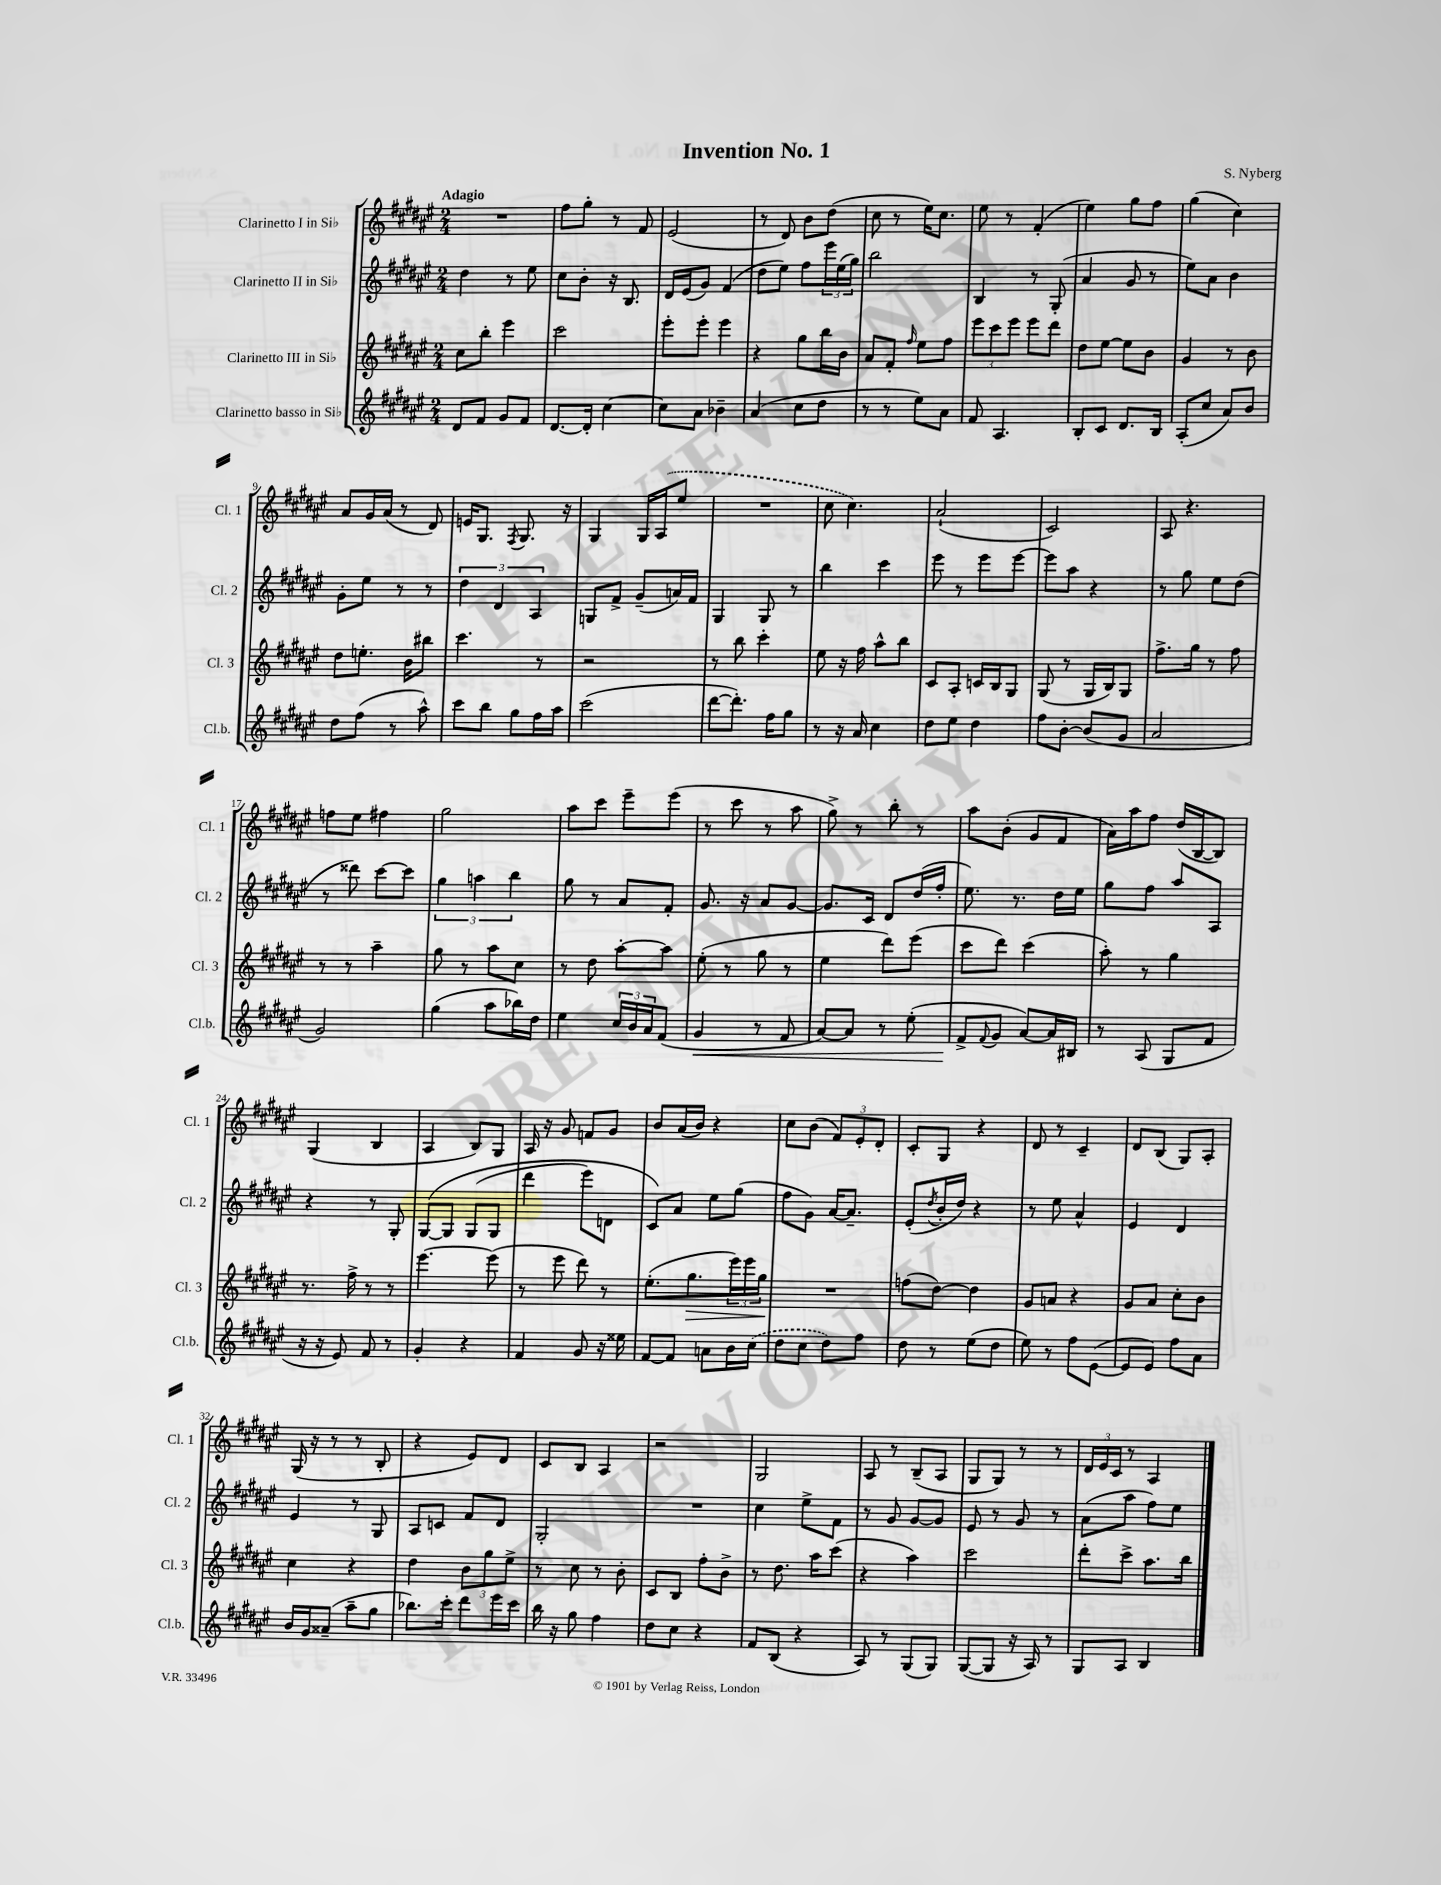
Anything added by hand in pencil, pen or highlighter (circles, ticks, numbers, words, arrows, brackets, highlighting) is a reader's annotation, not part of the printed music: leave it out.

**kern	**kern	**kern	**kern
*staff4	*staff3	*staff2	*staff1
*clefG2	*clefG2	*clefG2	*clefG2
*k[f#c#g#d#a#e#]	*k[f#c#g#d#a#e#]	*k[f#c#g#d#a#e#]	*k[f#c#g#d#a#e#]
*M2/4	*M2/4	*M2/4	*M2/4
8d#	8cc#	4dd#	2r
8f#	8bb'	.	.
8g#	4eee#	8r	.
8f#	.	8ee#	.
=	=	=	=
[8.d#	2ccc#	8cc#	8ff#
.	.	8b'	8gg#'
16d#']	.	.	.
[4cc#	.	16r	8r
.	.	8.B	.
.	.	.	8f#
=	=	=	=
8cc#]	8eee#'	16d#	(2e#
.	.	(16e#	.
8a#	8eee#'	8g#)	.
4b-~	4eee#	(4f#	.
=	=	=	=
(4a#	4r	8dd#	8r
.	.	8ee#)	8d#)
8cc#	8gg#	8ff#	8b
8dd#	16bb	24eee#	(8dd#
.	.	(24ee#	.
.	16b	.	.
.	.	24gg#)	.
=	=	=	=
8r	8a#	2bb	8cc#
8r	8f#'	.	8r
.	16qqff#	.	.
8ee#)	8ee#	.	16ee#)
.	.	.	8.cc#
8a#	8ff#	.	.
=	=	=	=
8f#	12eee#	4B	8ee#
.	12ccc#	.	.
4.A#	.	.	8r
.	12eee#	.	.
.	8eee#	8r	(4f#'
.	8ddd#	(8G#'	.
=	=	=	=
8B'	8dd#	4a#	4ee#)
8c#	[8ee#	.	.
8.d#	8ee#]	8g#	8gg#
.	8b	8r	8ff#
16B	.	.	.
=	=	=	=
(8A#'	4g#	8ee#)	(4gg#
8cc#	.	8a#	.
8a#)	8r	4b	4cc#)
8b	8b	.	.
=	=	=	=
8dd#	8dd#	8g#'	8a#
(8ff#	8.ee'	8ee#	16g#
.	.	.	(16a#
8r	.	8r	8r
.	16b	.	.
8aa#^^)	8bb#	8r	8d#)
=	=	=	=
8ccc#	4.ccc#	6dd#	16e
.	.	.	8.G#
8bb	.	.	.
.	.	6d#	.
.	.	.	8qF#
8gg#	.	.	8.G#
.	.	6A#	.
16ff#	8r	.	.
16aa#	.	.	16r
=	=	=	=
(2ccc#	2r	8G	4G#
.	.	8f#^	.
.	.	(8g#~	16G#
.	.	.	(16A#
.	.	16a)	8ee#
.	.	16f#	.
=	=	=	=
[8ddd#	8r	4G#	2r
8.ddd#'])	8bb	.	.
.	4ccc#'	8G#	.
16ff#	.	.	.
8gg#	.	8r	.
=	=	=	=
8r	8ee#	4bb	8cc#
16r	16r	.	4.cc#)
16a#	16ff#	.	.
4cc#	8aa#^^	4ccc#	.
.	8bb	.	.
=	=	=	=
8dd#	8c#	8eee#	(2a#`
8ee#	8A#'	8r	.
4dd#	16c	8eee#	.
.	16B	.	.
.	8G#	[8eee#	.
=	=	=	=
8ff#	(8G#	8eee#]	2c#)
[8b'	8r	8aa#	.
(8b]	16G#	4r	.
.	16B)	.	.
8g#	8G#	.	.
=	=	=	=
2a#	8.ff#^	8r	8A#
.	.	8gg#	4.r
.	16gg#	.	.
.	8r	8ee#	.
.	8ff#	(8dd#	.
=	=	=	=
2g#)	8r	8r	8ff
.	8r	8ddd##)	8ee#
.	4aa#~	[8ccc#	4ff#
.	.	8ccc#]	.
=	=	=	=
(4gg#	8gg#	6gg#	2gg#
.	8r	.	.
.	.	6aa	.
8aa#	8aa#	.	.
.	.	6bb	.
16bb-)	8cc#	.	.
16dd#	.	.	.
=	=	=	=
4ee#	8r	8gg#	8aa#
.	8dd#	8r	8ccc#
24cc#	[8aa#'	8a#	8eee#~
24b	.	.	.
24a#	.	.	.
(8f#	8aa#]	8f#'	(8eee#
=	=	=	=
4g#	(8ee#'	8.g#	8r
.	8r	.	8ccc#
.	.	16r	.
8r	8gg#	8a#	8r
8f#	8r	[8g#	8aa#
=	=	=	=
[8a#)	4ee#	8.g#]	8gg#^)
8a#]	.	.	8r
.	.	16c#	.
8r	8ddd#)	8d#	8bb'
(8ee#'	(8eee#	(16dd#	8r
.	.	16ff#'	.
=	=	=	=
8f#^	8ccc#	8.ee#)	8aa#
8qqf#	.	.	.
8g#	8ddd#)	.	(8b'
.	.	8.r	.
[8a#)	(4ccc#	.	8g#
16a#]	.	16dd#	8f#
16B#	.	16ee#	.
=	=	=	=
8r	8aa#')	8gg#	16a#)
.	.	.	16aa#
(8A#	8r	8ff#	8ff#
8G#	4gg#	8aa#	(16dd#
.	.	.	[16B
8f#	.	8A#	8B])
=	=	=	=
16r	8.r	4r	(4G#
16r	.	.	.
8e#)	.	.	.
.	16ff#^	.	.
8f#	8r	8r	4B
8r	8r	8G#'	.
=	=	=	=
4g#'	[4.eee#	&([8G#	4A#
.	.	8G#]	.
4r	.	(8G#	8B)
.	(8eee#]	8G#	8G#
=	=	=	=
4f#	8r	4ddd#	16A#
.	.	.	16r
.	8eee#	.	8g#
8g#	8ddd#)	8eee#)	8f
16r	8r	8d	8g#
16ee##	.	.	.
=	=	=	=
[8f#	(8.ee#'	8c#&)	8b
8f#]	.	8a#	(16a#
.	8.gg#	.	16b)
8a	.	8ee#	4r
16b	24eee#)	(8gg#	.
.	24eee#	.	.
(16cc#	.	.	.
.	24gg#	.	.
=	=	=	=
8dd#	2r	8ff#	8cc#
8cc#	.	8g#)	(8b
8dd#)	.	[16a#	12f#)
.	.	8.a#~]	.
.	.	.	12e#'
8ff#	.	.	.
.	.	.	12d#'
=	=	=	=
8dd#	(8ff	(8e#'	8c#'
.	.	8qdd#	.
8r	[8dd#)	16b'	8G#
.	.	16dd#)	.
(8ee#	4dd#]	4r	4r
8dd#	.	.	.
=	=	=	=
8ee#)	8g#	8r	8d#
8r	8a	8ee#	8r
8ff#	4r	4a#^^	4c#~
([8e#	.	.	.
=	=	=	=
8e#]	8g#	4e#	8d#
8e#)	8a#	.	(8B
8ff#	8cc#'	4d#	8G#)
8a#	8b	.	8A#'
=	=	=	=
16b	4cc#	4e#	(16G#
16g#	.	.	16r
(8a##~	.	.	8r
8aa#~	4r	8r	8r
8gg#	.	8G#	8B'
=	=	=	=
8.bb-)	4dd#	8A#	4r
.	.	8c	.
16ccc#'	.	.	.
8ddd#	12b	8f#	8e#)
.	12gg#	.	.
16eee#	.	8d#	8d#
.	12ee#^	.	.
16ccc#	.	.	.
=	=	=	=
16bb	8r	2G#'	8c#
16r	.	.	.
8gg#	8cc#	.	8B
4ff#	8r	.	4A#
.	8b'	.	.
=	=	=	=
8dd#	8c#	2r	2r
8cc#	8B	.	.
4r	8ff#'	.	.
.	8b^	.	.
=	=	=	=
8f#	8r	4cc#	2G#
(8B	8.dd#	.	.
4r	.	8ee#^	.
.	16aa#	.	.
.	(8ccc#	8f#	.
=	=	=	=
8A#)	4r	8r	8A#
8r	.	8g#	8r
(8G#	4aa#)	[8g#	(8B~
8G#)	.	8g#]	8A#
=	=	=	=
([8G#	2ccc#	8e#	8G#
8G#]	.	8r	8G#)
16r	.	8g#	8r
16A#)	.	.	.
8r	.	8r	8r
=	=	=	=
8G#	8ddd#'	(8a#	24d#
.	.	.	24e#
.	.	.	24c#
8A#	8ccc#^	8aa#	8r
4B	8.aa#	8ff#)	4A#
.	.	8ee#	.
.	16bb	.	.
==	==	==	==
*-	*-	*-	*-
